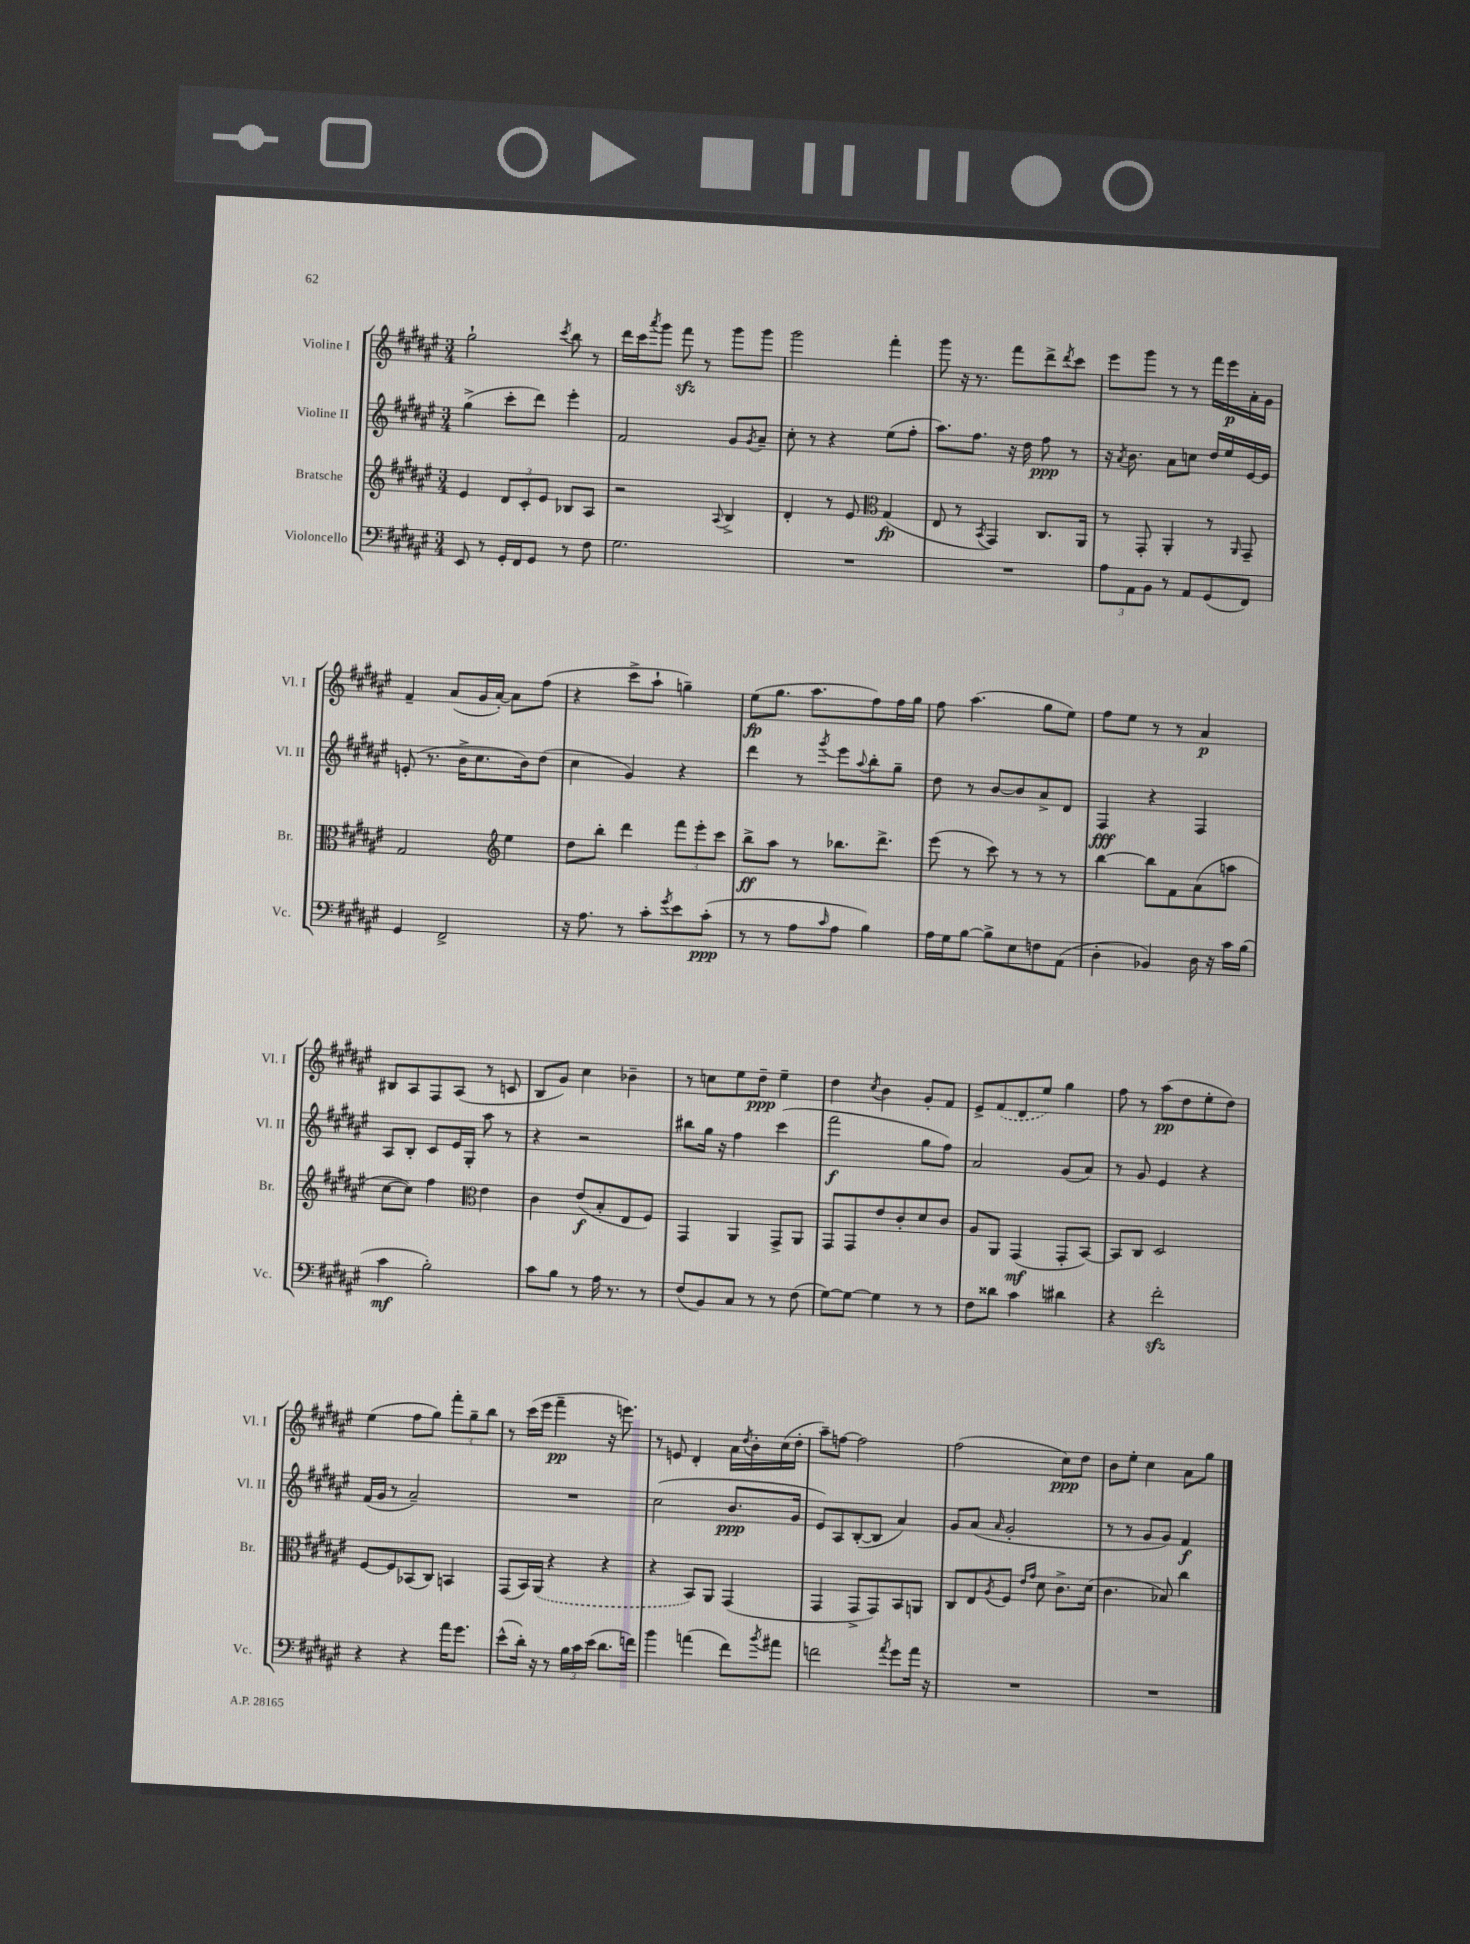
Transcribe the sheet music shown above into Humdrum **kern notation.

**kern	**kern	**kern	**kern
*staff4	*staff3	*staff2	*staff1
*clefF4	*clefG2	*clefG2	*clefG2
*k[f#c#g#d#a#e#]	*k[f#c#g#d#a#e#]	*k[f#c#g#d#a#e#]	*k[f#c#g#d#a#e#]
*M3/4	*M3/4	*M3/4	*M3/4
8EE#/	4e#/	(4gg#^\	2gg#`\
8r	.	.	.
16GG#'/LL	12d#/L	8ccc#'\L	.
16FF#/J	.	.	.
.	12c#'/	.	.
8GG#/J	.	8ddd#\J)	.
.	12e#/J	.	.
.	.	.	8qccc#/
8r	8B-/L	4eee#'\	8bb\
8F#\	8A#/J	.	8r
=	=	=	=
2.G#\	2r	2f#/	16ddd#\LL
.	.	.	16ccc#\J
.	.	.	8qaaa#/
.	.	.	8ggg#\J
.	.	.	8fff#\
.	.	.	8r
.	8qqA#/	.	.
.	4B^/	8g#/L	8ggg#\L
.	.	8qg#/	.
.	.	8a#~/J	8ggg#\J
=	=	=	=
2.r	4d#'/	8cc#'\	2ggg#\
.	.	8r	.
.	8r	4r	.
.	8e#/	.	.
*	*clefC3	*	*
.	(4G#/	(8ee#\L	4fff#'\
.	.	8ff#'\J	.
=	=	=	=
2.r	8E#/	8.aa#\L)	8ggg#\
.	8r	.	16r
.	.	8.ff#\J	8.r
.	8qBB/	.	.
.	4GG#/)	.	.
.	.	16r	8fff#\L
.	.	16dd#\	.
.	8.C#/L	8ff#\	8ddd#^\
.	.	.	8qddd#/
.	.	8r	8ccc#\J
.	16AA#/Jk	.	.
=	=	=	=
12A#\L	8r	16r	8eee#\L
.	.	8qa#/	.
.	.	8.b\	.
12AA#\	.	.	.
.	8GG#'/	.	8ggg#\J
12BB\J	.	.	.
8r	4AA#'/	8a#\L	8r
8AA#/L	.	8cc\J	8r
(8GG#/	8r	16dd#/LL	16fff#\LL
.	.	16ee#/	16eee#\
.	16qqAA#/	.	.
8FF#/J)	8GG#~/	[16e#/	16a#'\
.	.	16e#/]JJ	16g#\JJ
=	=	=	=
4GG#/	2G#/	(8e'/	4f#~/
.	.	8.r	.
2FF#^/	.	.	(8a#/L
.	.	16b^\LK	.
.	.	8.cc#\	16g#/L
.	.	.	[16a#'/JJ)
*	*clefG2	*	*
.	4ee#\	.	8a#\]L
.	.	16b\k)	.
.	.	(8dd#\J	(8ff#\J
=	=	=	=
16r	8dd#\L	4cc#\	4r
8.A#\	.	.	.
.	8bb'\J	.	.
8r	4ddd#\	4g#/)	8ccc#^\L
8c#'\L	.	.	8aa#`\J
8qg#/	.	.	.
8e#\	12fff#\L	4r	4gg~\)
.	12eee#'\	.	.
(8c#'\J	.	.	.
.	12ccc#\J	.	.
=	=	=	=
8r	8bb^\L	4ddd#\	(8ee#\L
8r	8aa#\J	.	8.gg#\J
8A#\L	8r	8r	.
.	.	.	8.aa#\L
16qqc#/	.	8qggg#/	.
8A#\J	8.bb-\L	8eee#\L	.
.	.	8qqaa#/	.
4B\)	.	8bb'\	8ff#\)
.	8.ddd#^\J	.	.
.	.	8gg#~\J	16ff#\L
.	.	.	16gg#\JJ
=	=	=	=
16A#\LL	(8eee#\	8dd#\	8ff#\
16G#\J	.	.	.
[8B\J	8r	8r	(4.aa#\
8B^\]L	8ccc#\)	[8b/L	.
8E#\	8r	8b/]	.
8F\	8r	8a#^/	8gg#\L
(8AA#\J	8r	8d#/J	8ee#\J)
=	=	=	=
4D#'\	[4bb\	4F#/	8ff#\L
.	.	.	8ee#\J
4BB-/)	8bb\]L	4r	8r
.	8f#\	.	8r
16D#\	(8a#\	4F#/	4a#/
16r	.	.	.
16c#\LL	8aa\J	.	.
(16B\JJ	.	.	.
=	=	=	=
4c#\	[8cc#\L	8A#/L	8B#/L
.	8cc#\]J)	8B'/J	8A#/
2B'\)	4ff#\	8c#/L	8F#/
.	.	16e#/L	(8A#/J
.	.	16G#'/JJ	.
*	*clefC3	*	*
.	4e#\	8aa#\	8r
.	.	8r	8c/
=	=	=	=
8c#\L	4c#\	4r	8B/L
8B\J	.	.	8g#/J)
8r	(8e#/L	2r	4cc#\
16A#\	8B'/	.	.
8.r	.	.	.
.	8E#/	.	4b-~\
8r	8F#/J)	.	.
=	=	=	=
(8F#/L	4GG#/	8bb#\L	8r
8BB/)	.	16gg#\Jk	8cc\L
.	.	16r	.
8C#/J	4AA#/	4ff#\	8ee#\
8r	.	.	8dd#~\J
8r	8GG#^/L	(4ccc#\	4ee#~\
(8F#\	8AA#/J	.	.
=	=	=	=
[8G#\L)	8GG#/L	2fff#\	4dd#\
8G#\_J	8GG#/	.	.
.	.	.	8qcc#/
4G#\]	8e#/	.	4b\
.	8c#'/	.	.
8r	8d#/	8gg#\L	8g#'/L
8r	8c#/J	8ff#\J)	8f#/J
=	=	=	=
8F#\L	8A#/L	2a#/	8e#^/L
8d##\J	8AA#/J	.	(8f#/
4c#\	(4GG#/	.	8d#/
.	.	.	8ee#/J)
4d#\	8GG#'/L	(8g#/L	4gg#\
.	[8BB/J)	8a#/J)	.
=	=	=	=
4r	8BB/]L	8r	8ff#\
.	8C#/J	8g#/	8r
2f#'\	2D#/	4e#/	(8aa#\L
.	.	.	8dd#\
.	.	4r	8ee#'\
.	.	.	8dd#\J)
=	=	=	=
4r	[8F#/L	(16f#/LL	(4ee#\
.	.	16g#/JJ	.
.	8F#/]	8r	.
4r	(8BB-/	2a#~/)	8ff#\L
.	8C#/J)	.	8gg#\J)
16a#\LK	4BB/	.	12fff#'\L
8.g#\J	.	.	.
.	.	.	12gg#~\
.	.	.	12bb\J
=	=	=	=
(8e#^^\L	(8GG#/L	2.r	8r
16d#'\Jk)	16BB/L)	.	(16ccc#\LL
16r	(16AA#/JJ	.	16eee#\JJ
8r	4r	.	4fff#~\
24B\LL	.	.	.
24c#\	.	.	.
(24e#\JJ	.	.	.
8.d#\L	4r	.	16r
.	.	.	8.eee\)
16f\Jk)	.	.	.
=	=	=	=
4b\	4r	(2cc#\	8r
.	.	.	8e/
(4a\	8BB/L)	.	4d#'/
.	8AA#/J	.	.
8f#\L)	(4GG#/	8.b/L	16a#\LL
.	.	.	8qdd#/
.	.	.	16b'\
8qb/	.	.	.
8a#\J	.	.	(16cc#\
.	.	16g#/Jk	16dd#'\JJ
=	=	=	=
2f\	4GG#/	8e#/L)	8aa#~\L)
.	.	8A#/	[8ff\J
.	8GG#^/L	([8B'/	2ff\]
.	8GG#/)	8B/]J	.
8qa#/	.	.	.
8g#\L	8BB/	4a#/)	.
16a#\Jk	8AA/J	.	.
16r	.	.	.
=	=	=	=
2.r	8C#/L	8g#/L	(2ff#\
.	8E#/	(8a#/J	.
.	8qA#/	16qqa#/	.
.	8F#/J	2g#'/	.
.	16qqe#/LL	.	.
.	16qqg#/JJ	.	.
.	8d#\	.	.
.	8.c#^\L	.	8cc#\L)
.	.	.	8dd#\J
.	(16d#\Jk	.	.
=	=	=	=
2.r	4.c#\	8r	8b\L
.	.	8r	8ee#'\J
.	.	8g#/L	4cc#\
.	8B-/)	8g#/J)	.
.	4cc#\	4f#/	8a#\L
.	.	.	8gg#\J
==	==	==	==
*-	*-	*-	*-
